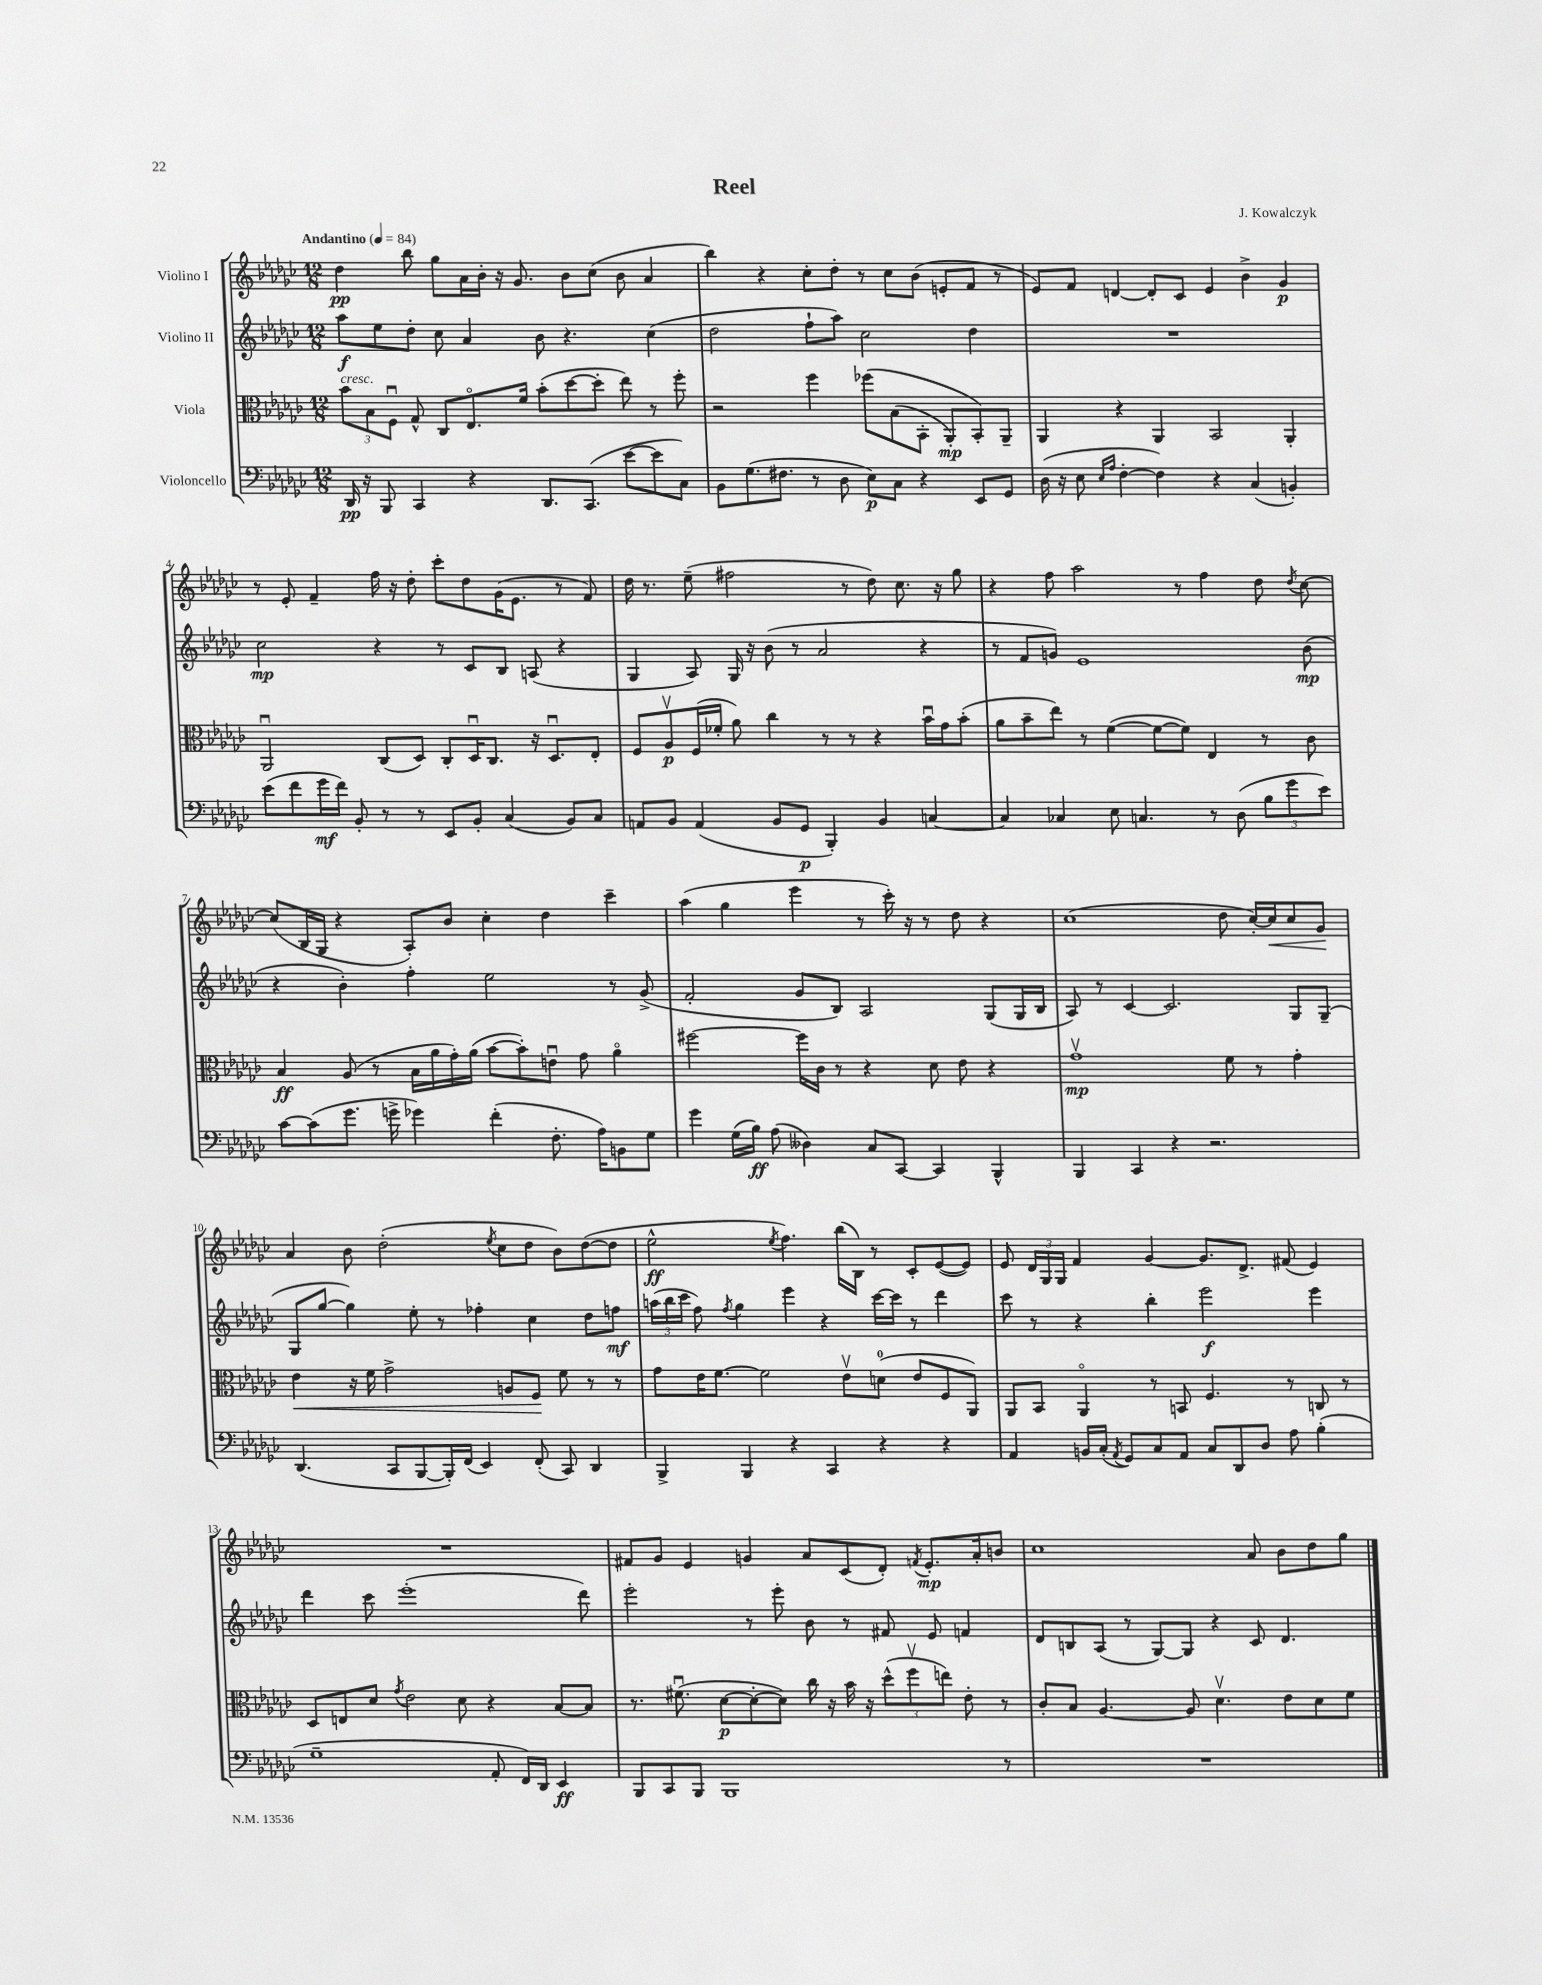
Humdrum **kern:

**kern	**dynam	**kern	**dynam	**kern	**dynam	**kern	**dynam
*part4	*part4	*part3	*part3	*part2	*part2	*part1	*part1
*staff4	*staff4	*staff3	*staff3	*staff2	*staff2	*staff1	*staff1
*I"Violoncello	*	*I"Viola	*	*I"Violino II	*	*I"Violino I	*
*clefF4	*	*clefC3	*	*clefG2	*	*clefG2	*
*k[b-e-a-d-g-c-]	*	*k[b-e-a-d-g-c-]	*	*k[b-e-a-d-g-c-]	*	*k[b-e-a-d-g-c-]	*
*M12/8	*	*M12/8	*	*M12/8	*	*M12/8	*
*MM84	*	*MM84	*	*MM84	*	*MM84	*
=1	=1	=1	=1	=1	=1	=1	=1
!	!	!	!	!	!	!LO:TX:a:B:t=Andantino	!
!	!	!LO:TX:a:i:t=cresc.	!	!	!	!	!
16DD-/	pp	12b-\L	.	8aa-\L	f	4dd-\	pp
16r	.	.	.	.	.	.	.
.	.	12B-\	.	.	.	.	.
8BBB-/	.	.	.	8ee-\	.	.	.
.	.	12Fu\J	.	.	.	.	.
4CC-/	.	8G-^^/	.	8dd-'\J	.	8bb-\	.
.	.	8C-/L	.	8cc-\	.	8gg-\L	.
4r	.	8.E-/	.	4a-/	.	16a-\L	.
.	.	.	.	.	.	16b-'\JJ	.
.	.	.	.	.	.	16r	.
.	.	16f/Jk	.	.	.	8.g-/	.
8.DD-/L	.	(8b-'\L	.	8b-\	.	.	.
.	.	[8dd-\	.	4.r	.	8b-\L	.
(8.CC-/J	.	.	.	.	.	.	.
.	.	8dd-'\J]	.	.	.	(8cc-\J	.
[8e-\L	.	8ee-\)	.	.	.	8b-\	.
8e-\]	.	8r	.	(4cc-\	.	4a-/	.
8C-\J)	.	8ff'\	.	.	.	.	.
=2	=2	=2	=2	=2	=2	=2	=2
8BB-\L	.	2r	.	2dd-\	.	4bb-\)	.
(8.G-\	.	.	.	.	.	.	.
.	.	.	.	.	.	4r	.
8.F#X\J	.	.	.	.	.	.	.
8r	.	4ff\	.	8ff`\L	.	8cc-'\L	.
8D-\	.	.	.	8aa-\J)	.	8dd-'\J	.
8E-\L)	p	(8ff-X\L	.	2cc-\	.	8r	.
8C-\J	.	(8B-\	.	.	.	8cc-\L	.
4r	.	8BB-'\J	.	.	.	(8b-\J	.
.	.	8AA-'/L)	mp	.	.	8en'/L	.
8EE-/L	.	8BB-'/)	.	4dd-\	.	8f/J	.
8GG-/J	.	8AA-~/J	.	.	.	8r	.
=3	=3	=3	=3	=3	=3	=3	=3
(16D-\	.	4AA-/	.	1.r	.	8e-/L)	.
16r	.	.	.	.	.	.	.
8E-\	.	.	.	.	.	8f/J	.
16qqE-/LL	.	.	.	.	.	.	.
16qqA-/JJ	.	.	.	.	.	.	.
[4F'\	.	4r	.	.	.	[4dn/	.
4F\])	.	4AA-/	.	.	.	8d'/L]	.
.	.	.	.	.	.	8c-/J	.
4r	.	2BB-/	.	.	.	4e-/	.
(4C-/	.	.	.	.	.	4b-^\	.
4BBn'/)	.	4AA-'/	.	.	.	4g-/	p
!!LO:LB:g=z
=4	=4	=4	=4	=4	=4	=4	=4
(8e-\L	.	2AA-u/	.	2cc-\	mp	8r	.
8f\	.	.	.	.	.	8e-'/	.
16g-\L	mf	.	.	.	.	4f~/	.
16f\JJ)	.	.	.	.	.	.	.
8BB-'/	.	.	.	.	.	.	.
8r	.	(8C-/L	.	4r	.	16ff\	.
.	.	.	.	.	.	16r	.
8r	.	8D-/J)	.	.	.	8dd-'\	.
8EE-/L	.	8C-'/L	.	8r	.	8ccc-'\L	.
8BB-'/J	.	16D-u/K	.	8c-/L	.	8dd-\	.
.	.	8.C-/J	.	.	.	.	.
(4C-/	.	.	.	8B-/J	.	(16g-\K	.
.	.	.	.	.	.	8.e-\J	.
.	.	16r	.	(8An/	.	.	.
.	.	8.D-u/L	.	.	.	.	.
8BB-/L)	.	.	.	4r	.	8r	.
8C-/J	.	8E-'/J	.	.	.	8f/)	.
=5	=5	=5	=5	=5	=5	=5	=5
8AAn/L	.	8F/L	.	4G-/	.	16dd-\	.
.	.	.	.	.	.	8.r	.
8BB-/J	.	8A-v/	p	.	.	.	.
(4AA/	.	(16F/L	.	8A-/)	.	(8ee-~\	.
.	.	16f-X'/JJ	.	.	.	.	.
.	.	8a-\)	.	16G-/	.	2ff#X\	.
.	.	.	.	16r	.	.	.
8BB-/L	.	4cc-\	.	(8b-\	.	.	.
8GG-/J	p	.	.	8r	.	.	.
4BBB-'/)	.	8r	.	2a-/	.	.	.
.	.	8r	.	.	.	8r	.
4BB-/	.	4r	.	.	.	8dd-\)	.
.	.	.	.	.	.	8.cc-\	.
[4Cn/	.	16b-u\LL	.	4r	.	.	.
.	.	16g-\J	.	.	.	16r	.
.	.	(8b-'\J	.	.	.	8gg-\	.
=6	=6	=6	=6	=6	=6	=6	=6
4C/]	.	8a-\L	.	8r	.	4r	.
.	.	8b-~\	.	8f/L	.	.	.
4C-X/	.	8ee-\J)	.	8gn/J)	.	8ff\	.
.	.	8r	.	1e-	.	2aa-\	.
8E-\	.	([4f\	.	.	.	.	.
4.Cn/	.	.	.	.	.	.	.
.	.	8f\L_	.	.	.	.	.
.	.	8f\J])	.	.	.	8r	.
8r	.	4E-/	.	.	.	4ff\	.
(8D-\	.	.	.	.	.	.	.
12B-\L	.	8r	.	.	.	8dd-\	.
12g-\	.	.	.	.	.	.	.
.	.	.	.	.	.	8qdd-/	.
.	.	8c-\	.	(8b-\	mp	[8cc-\	.
12e-\J)	.	.	.	.	.	.	.
!!LO:LB:g=z
=7	=7	=7	=7	=7	=7	=7	=7
[8c-\L	.	4B-/	ff	4r	.	(8cc-/L]	.
(8c-\]	.	.	.	.	.	16B-/L	.
.	.	.	.	.	.	16G-/JJ	.
8.g-\J	.	(8A-/	.	4b-'\)	.	4r	.
.	.	8r	.	.	.	.	.
16gn^\	.	.	.	.	.	.	.
4g-X\)	.	16B-\LL	.	4ff'\	.	8A-'/L)	.
.	.	16a-\	.	.	.	.	.
.	.	16g-'\)	.	.	.	8b-/J	.
.	.	(16a-\JJ	.	.	.	.	.
(4f'\	.	[8b-\L	.	2ee-\	.	4cc-'\	.
.	.	8b-'\])	.	.	.	.	.
8.F'\	.	8enu\J	.	.	.	4dd-\	.
.	.	8g-\	.	.	.	.	.
16A-\KL)	.	.	.	.	.	.	.
8BBn\	.	4a-\	.	8r	.	4ccc-~\	.
8G-\J	.	.	.	(8g-^/	.	.	.
=8	=8	=8	=8	=8	=8	=8	=8
4g-\	.	[2ff#X\	.	2f'/	.	(4aa-\	.
(16G-\LL	.	.	.	.	.	4gg-\	.
16B-\JJ)	ff	.	.	.	.	.	.
(8A-\	.	.	.	.	.	.	.
4D--X\)	.	16ff#\LL]	.	8g-/L	.	4eee-\	.
.	.	16c-\JJ	.	.	.	.	.
.	.	8r	.	8B-/J)	.	.	.
8C-/L	.	4r	.	2A-/	.	8r	.
[8CC-/J	.	.	.	.	.	16ccc-'\)	.
.	.	.	.	.	.	16r	.
4CC-/]	.	8d-\	.	.	.	8r	.
.	.	8e-\	.	.	.	8dd-\	.
4BBB-^^/	.	4r	.	(8G-/L	.	4r	.
.	.	.	.	16G-/L	.	.	.
.	.	.	.	16B-/JJ	.	.	.
=9	=9	=9	=9	=9	=9	=9	=9
4BBB-/	.	1g-v	mp	8A-/)	.	(1cc-	.
.	.	.	.	8r	.	.	.
4CC-/	.	.	.	[4c-/	.	.	.
4r	.	.	.	2.c-/]	.	.	.
2.r	.	.	.	.	.	.	.
.	.	8f\	.	.	.	8dd-\	.
.	.	8r	.	.	.	[16cc-'/LL)	.
!	!	!	!	!	!	!	!LO:HP:b
.	.	.	.	.	.	16cc-/J]	<
.	.	4g-'\	.	8G-/L	.	8cc-/	.
.	.	.	.	(8G-~/J	.	8g-/J	.
.	.	.	.	.	.	.	[
!!LO:LB:g=z
=10	=10	=10	=10	=10	=10	=10	=10
!	!	!	!LO:HP:b	!	!	!	!
(4.DD-/	.	4e-\	<	8G-/L	.	4a-/	.
.	.	.	.	[8gg-/J	.	.	.
.	.	16r	.	4gg-\])	.	8b-\	.
.	.	16f\	.	.	.	.	.
8CC-/L	.	2g-^\	.	.	.	(2dd-'\	.
[8BBB-/	.	.	.	8ee-'\	.	.	.
16BBB-'/L])	.	.	.	8r	.	.	.
(16FF/JJ	.	.	.	.	.	.	.
4EE-/)	.	.	.	4ff-X'\	.	.	.
.	.	.	.	.	.	8qee-/	.
.	.	8An/L	.	.	.	8cc-\L	.
(8FF'/	.	8F/J	.	4cc-\	.	8dd-\J	.
8CC-/)	.	8f\	[	.	.	8b-\L)	.
4DD-/	.	8r	.	8dd-\L	.	([8dd-\	.
.	.	8r	.	8ffn\J	mf	8dd-\J]	.
=11	=11	=11	=11	=11	=11	=11	=11
4BBB-^/	.	8g-\L	.	(24aan\LL	.	2ee-^^\	ff
.	.	.	.	24bb-\	.	.	.
.	.	.	.	24ccc-\JJ	.	.	.
.	.	16e-\K	.	8ff\)	.	.	.
.	.	[8.f\J	.	.	.	.	.
.	.	.	.	8qff/	.	.	.
4BBB-/	.	.	.	4gg-\	.	.	.
.	.	2f\]	.	.	.	.	.
.	.	.	.	.	.	8qee-/	.
4r	.	.	.	4eee-\	.	4.ff\)	.
4CC-/	.	.	.	4r	.	.	.
.	.	8e-v\L	.	.	.	(16bb-\LL	.
.	.	.	.	.	.	16B-\JJ)	.
4r	.	(8dn\J	.	[16ccc-\LL	.	8r	.
.	.	.	.	16ccc-\JJ]	.	.	.
.	.	8e-/L	.	8r	.	8c-'/L	.
4r	.	8F/	.	4ddd-\	.	([8e-/	.
.	.	8AA-/J)	.	.	.	8e-/J])	.
=12	=12	=12	=12	=12	=12	=12	=12
4AA-/	.	8AA-/L	.	8ccc-\	.	8e-/	.
.	.	8BB-/J	.	8r	.	24d-/LL	.
.	.	.	.	.	.	24G-/	.
.	.	.	.	.	.	24G-/JJ	.
16BBn/LL	.	4AA-/	.	4r	.	4f/	.
(16C-'/JJ	.	.	.	.	.	.	.
8qAA-/	.	.	.	.	.	.	.
8GG-/L)	.	.	.	.	.	.	.
8C-/	.	8r	.	4bb-'\	.	[4g-/	.
8AA-/J	.	8BBn/	.	.	.	.	.
8C-/L	.	4.F/	.	2eee-\	f	8.g-/L]	.
8DD-/	.	.	.	.	.	.	.
.	.	.	.	.	.	8.d-^/J	.
8D-/J	.	.	.	.	.	.	.
8A-\	.	8r	.	.	.	(8f#X/	.
(4B-'\	.	8Cn/	.	4eee-\	.	4e-/)	.
.	.	8r	.	.	.	.	.
!!LO:LB:g=z
=13	=13	=13	=13	=13	=13	=13	=13
1G-~	.	8D-/L	.	4ddd-\	.	1.r	.
.	.	8En/	.	.	.	.	.
.	.	8d-/J	.	8ccc-\	.	.	.
.	.	8qg-/	.	.	.	.	.
.	.	2e-\	.	(1eee-'	.	.	.
.	.	8d-\	.	.	.	.	.
8AA-'/	.	4r	.	.	.	.	.
16FF/LL)	.	.	.	.	.	.	.
16DD-/JJ	.	.	.	.	.	.	.
4EE-/	ff	[8B-/L	.	.	.	.	.
.	.	8B-/J]	.	8ddd-\)	.	.	.
=14	=14	=14	=14	=14	=14	=14	=14
8BBB-/L	.	8.r	.	2eee-'\	.	8f#X/L	.
8CC-/	.	.	.	.	.	8g-/J	.
.	.	(8.f#Xu\	.	.	.	.	.
8BBB-/J	.	.	.	.	.	4e-/	.
1BBB-	.	[8d-\L	p	.	.	.	.
.	.	8d-'\_	.	8r	.	4gn/	.
.	.	8d-\J])	.	8eee-'\	.	.	.
.	.	16cc-\	.	8b-\	.	8a-/L	.
.	.	16r	.	.	.	.	.
.	.	16b-\	.	8r	.	(8c-/	.
.	.	16r	.	.	.	.	.
.	.	(12dd-^^\L	.	8f#X/	.	8d-'/J)	.
.	.	12ffv\	.	.	.	.	.
.	.	.	.	.	.	8qfn/	.
.	.	.	.	8e-/	.	8.e-'/L	mp
.	.	12een\J)	.	.	.	.	.
.	.	8e-'\	.	4fn/	.	.	.
.	.	.	.	.	.	16a-'/k	.
8r	.	8r	.	.	.	8bn/J	.
=15	=15	=15	=15	=15	=15	=15	=15
1.r	.	8c-'/L	.	8d-/L	.	1cc-	.
.	.	8B-/J	.	8Bn/	.	.	.
.	.	[4.A-/	.	(8A-/J	.	.	.
.	.	.	.	8r	.	.	.
.	.	.	.	[8G-/L)	.	.	.
.	.	8A-/]	.	8G-/J]	.	.	.
.	.	4.d-v\	.	4r	.	.	.
.	.	.	.	8c-/	.	8a-/	.
.	.	8e-\L	.	4.d-/	.	8b-\L	.
.	.	8d-\	.	.	.	8dd-\	.
.	.	8f\J	.	.	.	8gg-\J	.
==	==	==	==	==	==	==	==
*-	*-	*-	*-	*-	*-	*-	*-
